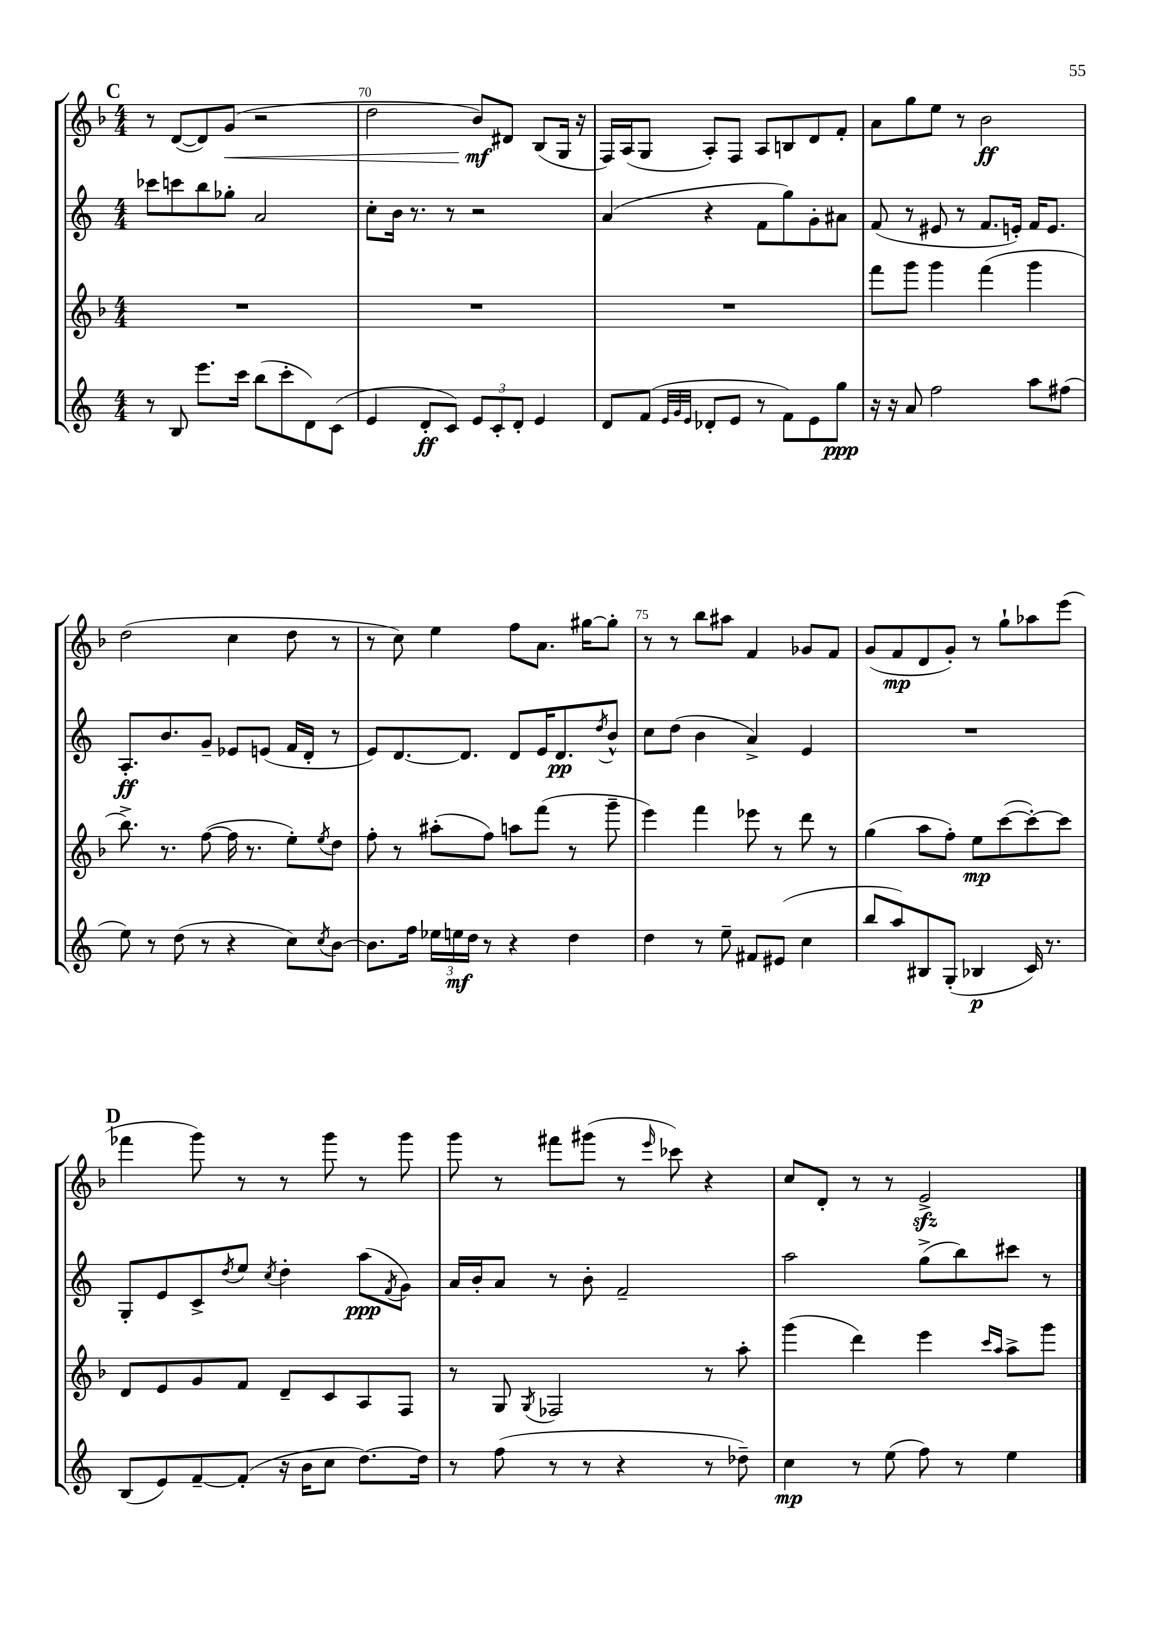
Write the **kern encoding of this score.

**kern	**kern	**kern	**kern
*staff4	*staff3	*staff2	*staff1
*clefG2	*clefG2	*clefG2	*clefG2
*k[]	*k[b-]	*k[]	*k[b-]
*M4/4	*M4/4	*M4/4	*M4/4
8r	1r	8ccc-	8r
8B	.	8ccc	([8d
8.eee	.	8bb	8d])
.	.	8gg-'	(8g
16ccc	.	.	.
(8bb	.	2a	2r
8ccc'	.	.	.
8d)	.	.	.
(8c	.	.	.
=	=	=	=
4e	1r	8cc'	2dd
.	.	16b	.
.	.	8.r	.
8d'	.	.	.
8c)	.	8r	.
12e	.	2r	8b-)
12c'	.	.	.
.	.	.	8d#
12d'	.	.	.
4e	.	.	(8B-
.	.	.	16G
.	.	.	16r
=	=	=	=
8d	1r	(4a	16F)
.	.	.	(16A
(8f	.	.	8G
32qqe	.	.	.
32qqg	.	.	.
32qqe	.	.	.
8d-'	.	4r	8A')
8e	.	.	8F
8r	.	8f	8A
8f)	.	8gg)	8B
8e	.	8g'	8d
8gg	.	8a#	8f'
=	=	=	=
16r	8fff	(8f	8a
16r	.	.	.
8a	8ggg	8r	8gg
2ff	4ggg	8e#	8ee
.	.	8r	8r
.	(4fff	8.f	2b-
.	.	16e')	.
8aa	4ggg	16f	.
.	.	8.e	.
(8ff#	.	.	.
=	=	=	=
8ee)	8.bb-^)	8.A'	(2dd
8r	.	.	.
.	8.r	8.b	.
(8dd	.	.	.
8r	([8ff	8g~	.
4r	16ff]	8e-	4cc
.	8.r	.	.
.	.	(8e	.
8cc)	8ee')	16f	8dd
.	.	16d'	.
8qcc	8qee	.	.
[8b	8dd	8r	8r
=	=	=	=
8.b]	8ff'	8e)	8r
.	8r	[8.d	8cc)
16ff	.	.	.
24ee-	(8aa#'	.	4ee
24ee	.	.	.
.	.	8.d]	.
24dd	.	.	.
8r	8ff)	.	.
4r	8aa	8d	8ff
.	(8fff	16e	8.a
.	.	8.d	.
4dd	8r	.	.
.	.	.	[16gg#
.	.	8qdd	.
.	8ggg~	8b^^	8gg#']
=	=	=	=
4dd	4eee)	8cc	8r
.	.	(8dd	8r
8r	4fff	4b	8bb-
8ee~	.	.	8aa#
8f#	8eee-	4a^)	4f
(8e#	8r	.	.
4cc	8ddd	4e	8g-
.	8r	.	8f
=	=	=	=
8bb	(4gg	1r	(8g
8aa)	.	.	8f
8B#	8aa	.	8d
(8G'	8ff')	.	8g')
4B-	8ee	.	8r
.	([8ccc	.	8gg`
16c)	8ccc'_)	.	8aa-
8.r	.	.	.
.	8ccc]	.	(8eee
=	=	=	=
(8B	8d	8G'	4fff-
8e)	8e	8e	.
[8f~	8g	8c^	8ggg)
.	.	8qdd	.
(8f']	8f	8ee	8r
.	.	8qcc	.
16r	8d~	4dd'	8r
16b	.	.	.
8cc	8c	.	8ggg
[8.dd)	8A	(8aa	8r
.	.	8qf	.
.	8F	8g)	8ggg
16dd]	.	.	.
=	=	=	=
8r	8r	16a	8ggg
.	.	16b'	.
(8ff	8G	8a	8r
.	8qG	.	.
8r	2F-	8r	8fff#
8r	.	8b'	(8ggg#
4r	.	2f~	8r
.	.	.	16qqeee
.	.	.	8ccc-)
8r	8r	.	4r
8dd-~)	8aa'	.	.
=	=	=	=
4cc	(4ggg	2aa	8cc
.	.	.	8d'
8r	4ddd)	.	8r
(8ee	.	.	8r
8ff)	4eee	(8gg^	2e^
8r	.	8bb)	.
.	16qqccc	.	.
.	16qqaa	.	.
4ee	8aa^	8ccc#	.
.	8ggg	8r	.
==	==	==	==
*-	*-	*-	*-
